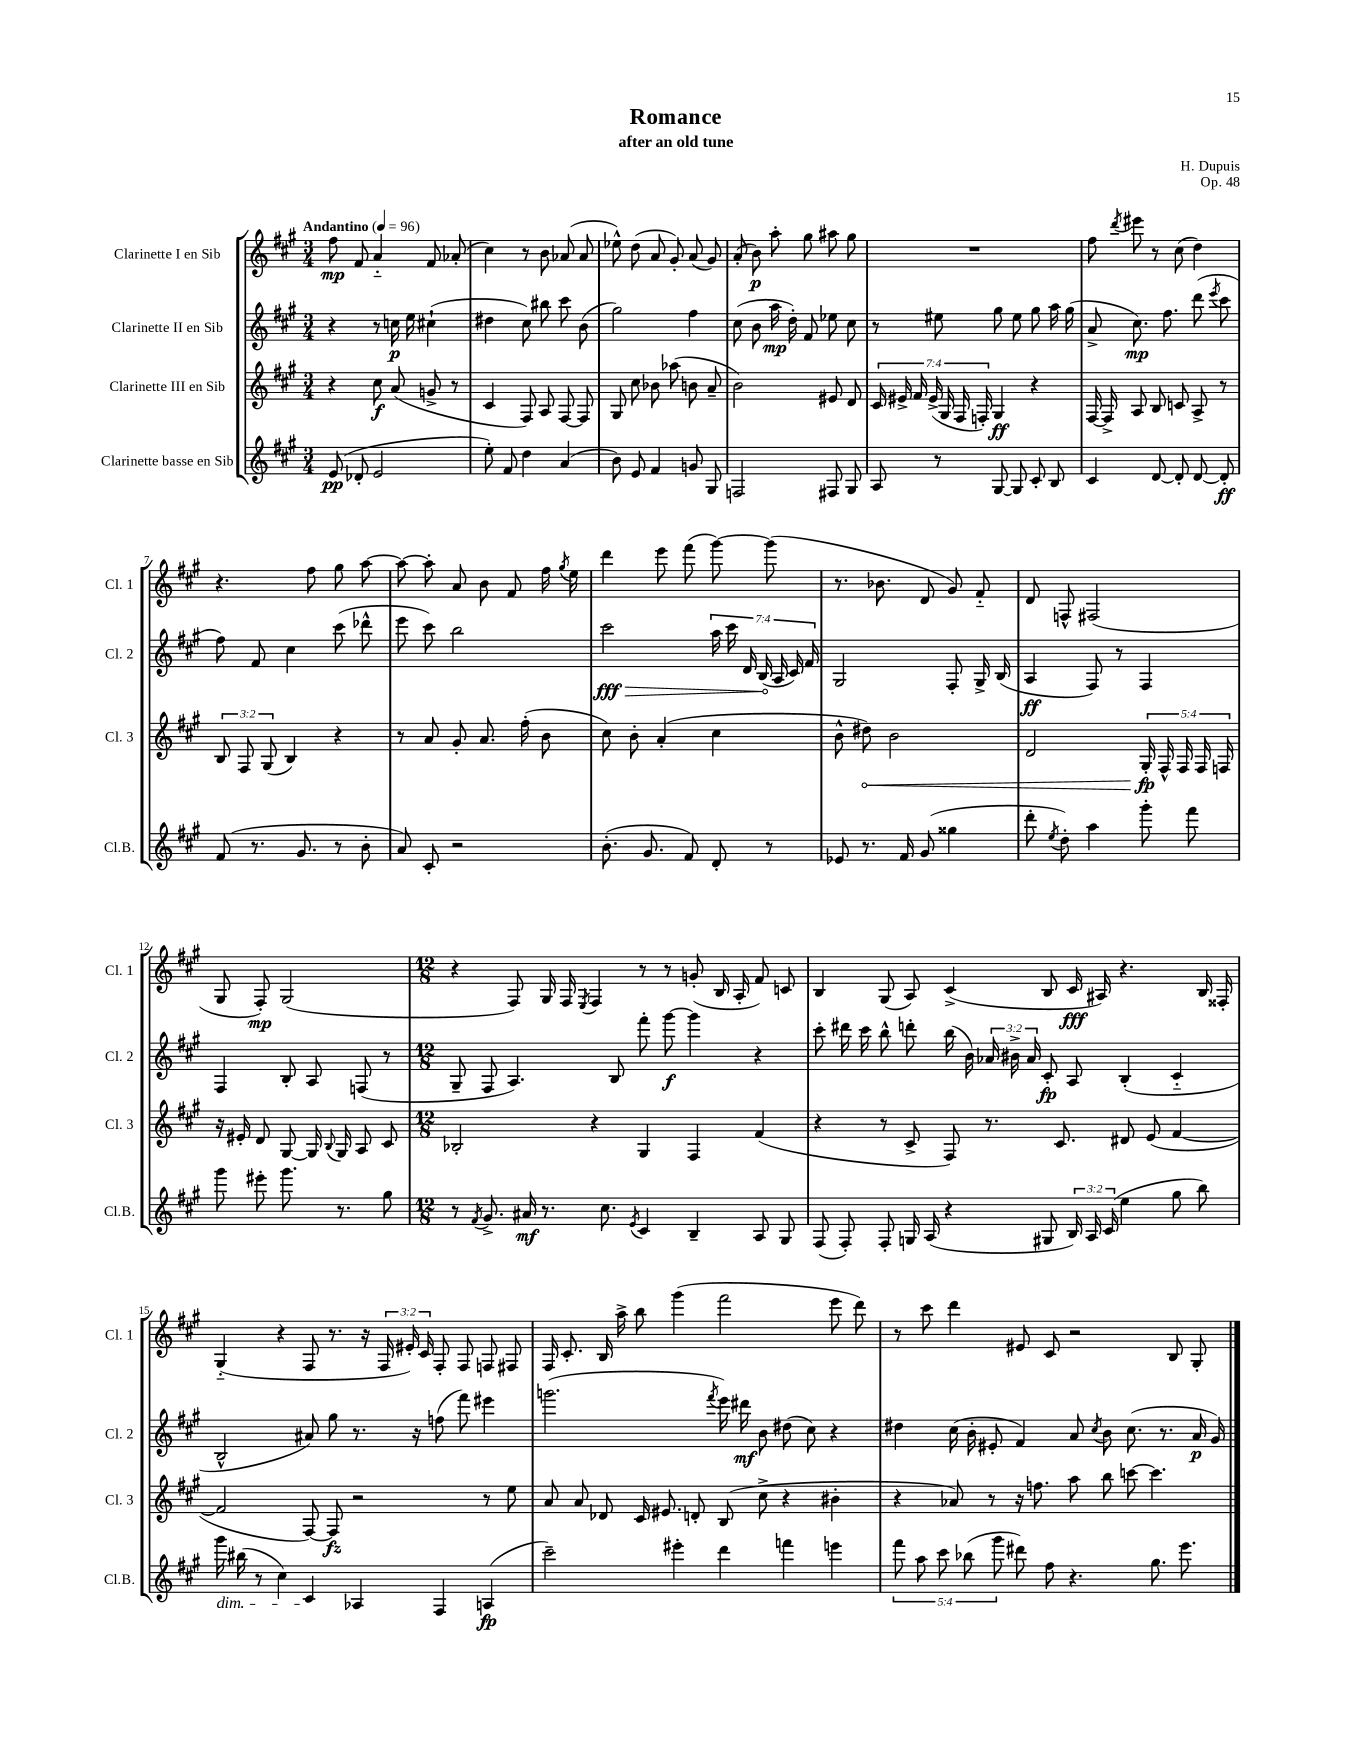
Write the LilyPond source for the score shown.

\header { title = "Romance" composer = "H. Dupuis" subtitle = "after an old tune" opus = "Op. 48" }
<<
\new StaffGroup <<
\new Staff = "s0" \with { instrumentName = "Clarinette I en Sib" shortInstrumentName = "Cl. 1" } {
    \clef treble \key a \major \numericTimeSignature \time 3/4 \override Staff.TupletNumber.text = #tuplet-number::calc-fraction-text \tempo "Andantino" 4 = 96
    \autoBeamOff fis''8\mp fis'8 a'4-_ fis'8 aes'8-.( |
    cis''4) r8 b'8 aes'8( aes'8 |
    ees''8-^) d''8( a'8 gis'8-.) a'8( gis'8) |
    a'8-.( b'8\p) a''8-. gis''8 ais''8 gis''8 |
    R2. |
    fis''8 \acciaccatura { d'''8 } eis'''8 r8 cis''8( d''4) |
    r4. fis''8 gis''8 a''8~ |
    a''8~ a''8-. a'8 b'8 fis'8 fis''16 \acciaccatura { gis''8 } e''16 |
    d'''4 e'''8 fis'''8( gis'''8~) gis'''8( |
    r8. bes'8. d'8 gis'8) fis'8-_ |
    d'8 f8-^ fis2( |
    gis8 fis8-.\mp) gis2( |
    \numericTimeSignature \time 12/8 r4 fis8) gis16 fis16 \acciaccatura { e8 } fis4 r8 r8 g'8-.( b16 a16-. fis'8) c'8 |
    b4 gis8( a8) cis'4->( b8 cis'16\fff ais16) r4. b16 fisis16-. |
    gis4-_( r4 fis8 r8. r16 \tuplet 3/2 { fis16 eis'16-.) cis'16 } fis8-. fis8 f8 fis8 |
    fis16 cis'8.-. b16 a''16-> b''8 gis'''4( fis'''2 e'''8 d'''8) |
    r8 cis'''8 d'''4 eis'8 cis'8 r2 b8 gis8-. \bar "|." |
}
\new Staff = "s1" \with { instrumentName = "Clarinette II en Sib" shortInstrumentName = "Cl. 2" } {
    \clef treble \key a \major \numericTimeSignature \time 3/4 \override Staff.TupletNumber.text = #tuplet-number::calc-fraction-text
    \autoBeamOff r4 r8 c''16\p e''16 cis''4-!( |
    dis''4 cis''8) bis''8 cis'''8 b'8( |
    gis''2) fis''4 |
    cis''8( b'8 a''16\mp d''16-.) fis'8 ees''8 cis''8 |
    r8 eis''8 gis''8 eis''8 gis''8 a''16 gis''16( |
    a'8-> cis''8.\mp) fis''8. d'''8( \acciaccatura { e'''8 } cis'''8 |
    fis''8) fis'8 cis''4 cis'''8( des'''8-^ |
    e'''8 cis'''8) b''2 |
    \once \override Hairpin.circled-tip = ##t cis'''2\fff\> \tuplet 7/4 { a''16 cis'''16 d'16 b16\!( a16 cis'16) fis'16 } |
    gis2 fis8-. gis16-> b16( |
    a4\ff fis8) r8 fis4 |
    fis4 b8-. a8 f8( r8 |
    \numericTimeSignature \time 12/8 gis8-- fis8 a4.) b8 fis'''8-. gis'''8~\f gis'''4 r4 |
    cis'''8-. dis'''16 cis'''16 b''8-^ d'''8-. b''16( b'16) \tuplet 3/2 { aes'16 bis'16-> aes'16 } cis'8-.\fp a8 b4-.( cis'4-_ |
    b2-^ ais'8) gis''8 r8. r16 f''8( fis'''8) eis'''4 |
    g'''2.( \acciaccatura { fis'''8 } e'''16) dis'''16\mf b'8 dis''8( cis''8) r4 |
    dis''4 cis''16( b'16-. eis'8-. fis'4) a'8 \acciaccatura { cis''8 } b'8 cis''8.( r8. a'16\p gis'16) \bar "|." |
}
\new Staff = "s2" \with { instrumentName = "Clarinette III en Sib" shortInstrumentName = "Cl. 3" } {
    \clef treble \key a \major \numericTimeSignature \time 3/4 \override Staff.TupletNumber.text = #tuplet-number::calc-fraction-text
    \autoBeamOff r4 cis''8\f a'8( g'8-> r8 |
    cis'4 fis8) a8 fis8~ fis8 |
    gis8 cis''8 bes'8 aes''8( b'8 a'8-- |
    b'2) eis'8 d'8 |
    \tuplet 7/4 { cis'16 eis'16-> fis'16 eis'16->( gis16 fis16 f16-.) } gis4\ff r4 |
    fis16~ fis16-> a8 b8 c'8 a8-> r8 |
    \tuplet 3/2 { b8 fis8 gis8( } b4) r4 |
    r8 a'8 gis'8-. a'8. fis''16-.( b'8 |
    cis''8) b'8-. a'4-.( cis''4 |
    b'8-^ \once \override Hairpin.circled-tip = ##t dis''8\<) b'2 |
    d'2 \tuplet 5/4 { gis16-.\fp\! fis16-^ fis16 fis16 f16 } |
    r16 eis'16-. d'8 gis8~ gis16 \appoggiatura { b8 } gis16 a8 cis'8 |
    \numericTimeSignature \time 12/8 bes2-. r4 gis4 fis4 fis'4( |
    r4 r8 cis'8-> fis8) r8. cis'8. dis'8 e'8( fis'4~ |
    fis'2 fis8~) fis8\fz r2 r8 e''8 |
    a'8 a'8 des'8 cis'16 eis'8. d'8-. b8( cis''8-> r4 bis'4-. |
    r4 aes'8) r8 r16 f''8. a''8 b''8 c'''8~ c'''4. \bar "|." |
}
\new Staff = "s3" \with { instrumentName = "Clarinette basse en Sib" shortInstrumentName = "Cl.B." } {
    \clef treble \key a \major \numericTimeSignature \time 3/4 \override Staff.TupletNumber.text = #tuplet-number::calc-fraction-text
    \autoBeamOff e'8\pp( des'8-. e'2 |
    e''8-.) fis'8 d''4 a'4( |
    b'8) e'8 fis'4 g'8 gis8 |
    f2 fis8 gis8 |
    a8 r8 gis8~ gis8 cis'8-. b8 |
    cis'4 d'8~ d'8-. d'8~ d'8-.\ff |
    fis'8( r8. gis'8. r8 b'8-. |
    a'8) cis'8-. r2 |
    b'8.-.( gis'8. fis'8) d'8-. r8 |
    ees'8 r8. fis'16 gis'8( gisis''4 |
    d'''8-. \acciaccatura { e''8 } d''8-.) a''4 gis'''8-. fis'''8 |
    gis'''8 eis'''8-. gis'''8. r8. gis''8 |
    \numericTimeSignature \time 12/8 r8 \acciaccatura { fis'8 } gis'8.-> ais'16\mf r8. cis''8. \acciaccatura { e'8 } cis'4 b4-- a8 gis8 |
    fis8( fis8-.) fis8-. g16 a16( r4 gis8 \tuplet 3/2 { b16) a16 cis'16( } e''4 gis''8 b''8) |
    gis'''16\dim bis''16( r8 cis''4) cis'4\! aes4 fis4 a4\fp( |
    cis'''2--) eis'''4-. d'''4 f'''4 e'''4 |
    \tuplet 5/4 { fis'''8 a''8 cis'''8 bes''8( gis'''8 } dis'''8) fis''8 r4. gis''8. e'''8. \bar "|." |
}
>>
>>
